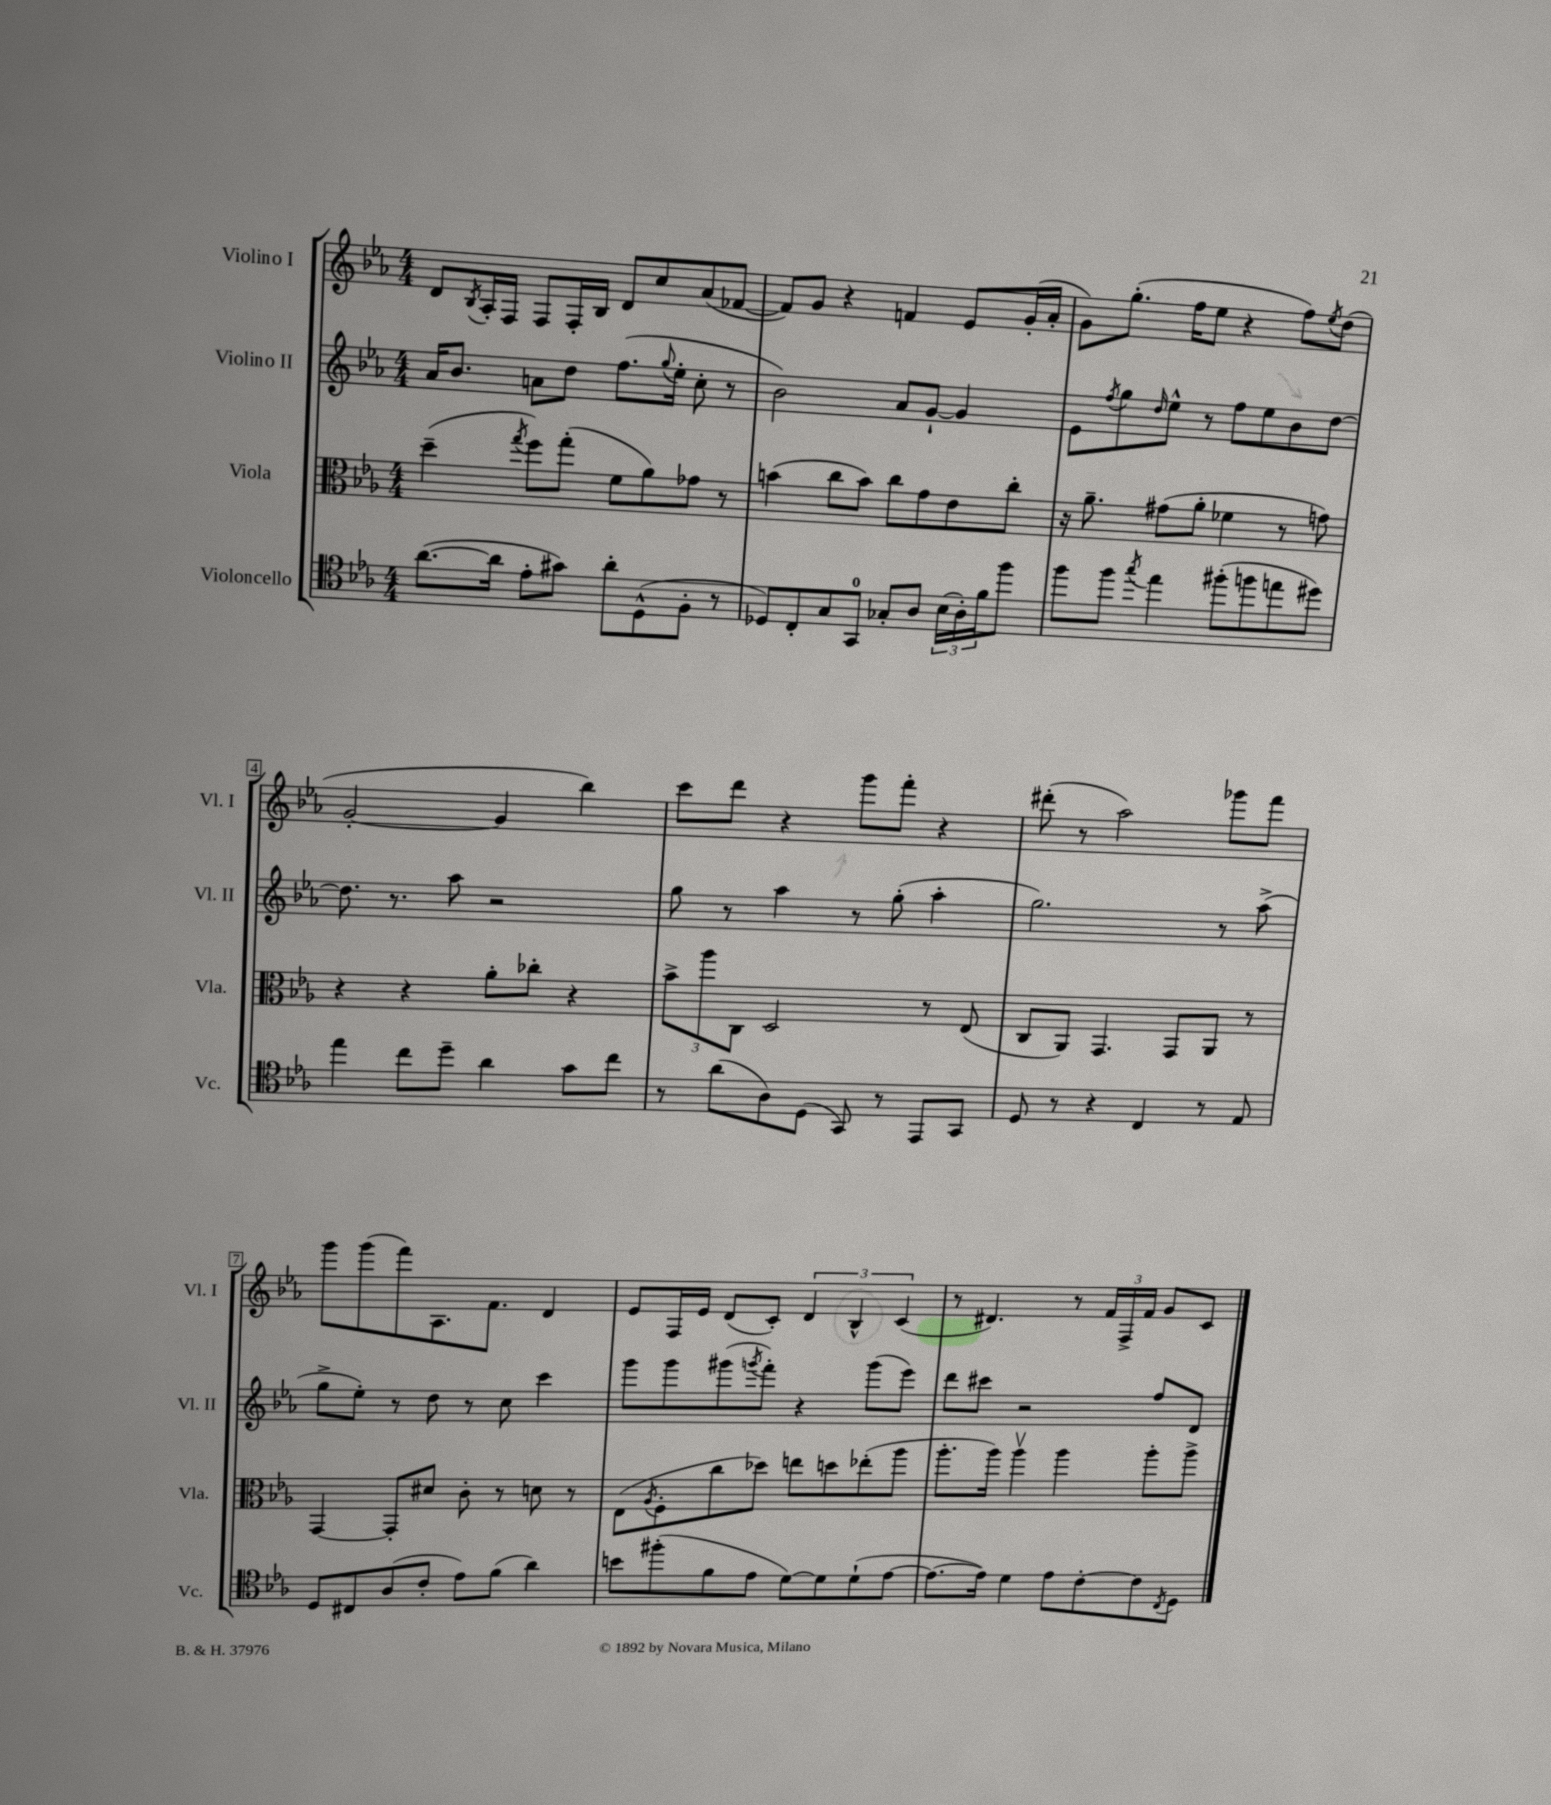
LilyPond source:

<<
\new StaffGroup <<
\new Staff = "s0" \with { instrumentName = "Violino I" shortInstrumentName = "Vl. I" } {
    \clef treble \key ees \major \numericTimeSignature \time 4/4
    d'8 \acciaccatura { bes8 } aes16-. f16 f8 f16-. bes16 d'8 c''8 aes'8( fes'8~ |
    fes'8) g'8 r4 f'4 ees'8 g'16-.( aes'16-. |
    g'8) g''8.-.( f''16 ees''8 r4 f''8) \acciaccatura { ees''8 } d''8( |
    g'2~-. g'4 bes''4) |
    c'''8 d'''8 r4 g'''8 f'''8-. r4 |
    dis'''8-.( r8 aes''2) ges'''8 f'''8 |
    g'''8 g'''8( f'''8) aes8. f'8. d'4 |
    ees'8 f16 ees'16 d'8( c'8-.) \tuplet 3/2 { d'4 bes4-^ c'4( } |
    r8 dis'4.) r8 \tuplet 3/2 { f'16 f16-> f'16 } g'8 c'8 \bar "|." |
}
\new Staff = "s1" \with { instrumentName = "Violino II" shortInstrumentName = "Vl. II" } {
    \clef treble \key ees \major \numericTimeSignature \time 4/4
    aes'16 bes'8. a'8 d''8 f''8.( \appoggiatura { g''8 } ees''16-. c''8-. r8 |
    bes'2) aes'8 g'8~-! g'4 |
    ees'8 \acciaccatura { f''8 } g''8 \grace { d''16 } ees''8-^ r8 f''8 ees''8 bes'8 d''8~ |
    d''8. r8. aes''8 r2 |
    g''8 r8 aes''4 r8 g''8-.( aes''4-. |
    g''2.) r8 aes''8->( |
    g''8-> ees''8-.) r8 d''8 r8 c''8 c'''4 |
    g'''8 g'''8 gis'''8( \acciaccatura { g'''8 } f'''8-.) r4 g'''8( ees'''8) |
    d'''8 cis'''8 r2 f''8 d'8 \bar "|." |
}
\new Staff = "s2" \with { instrumentName = "Viola" shortInstrumentName = "Vla." } {
    \clef alto \key ees \major \numericTimeSignature \time 4/4
    d''4--( \acciaccatura { g''8 } f''8) g''8-.( f'8 aes'8) ges'8 r8 |
    b'4( c''8 b'8) c''8 g'8 ees'8 c''8-. |
    r16 aes'8.-- gis'8( aes'8-. fes'4 r8 g'8) |
    r4 r4 aes'8-. ces''8-. r4 |
    \tuplet 3/2 { bes'8-> aes''8 c8 } d2 r8 ees8( |
    c8 aes,8) g,4. g,8 aes,8 r8 |
    g,4~ g,8-. dis'8 c'8-. r8 d'8 r8 |
    ees8( \acciaccatura { aes8 } f8-. c''8 des''8) e''8 d''8 ees''8-.( aes''8 |
    aes''8.-. aes''16) aes''4\upbow aes''4 aes''8-. aes''8-> \bar "|." |
}
\new Staff = "s3" \with { instrumentName = "Violoncello" shortInstrumentName = "Vc." } {
    \clef tenor \key ees \major \numericTimeSignature \time 4/4
    aes'8.~( aes'16 ees'8-. gis'8) aes'8-. d8-^( f8-. r8 |
    des8) c8-. g8 g,8-0 ges8-. aes8 \tuplet 3/2 { bes16( aes16-.) f'16 } f''8 |
    f''8 f''8 \acciaccatura { g''8 } ees''4 fis''8-.( f''8 e''8 dis''8) |
    ees''4 c''8 d''8-- aes'4 g'8 c''8 |
    r8 aes'8( aes8) d8( g,8) r8 ees,8 g,8 |
    d8 r8 r4 c4 r8 ees8 |
    d8 cis8 aes8( c'8-. ees'8) f'8( aes'4) |
    b'8 fis''8-.( f'8 ees'8 d'8~) d'8 d'8-!( ees'8~ |
    ees'8.~ ees'16) d'4 ees'8 c'8~-. c'8 \acciaccatura { c8 } d8 \bar "|." |
}
>>
>>
\layout { \context { \Score \override BarNumber.stencil = #(make-stencil-boxer 0.1 0.3 ly:text-interface::print) } }
